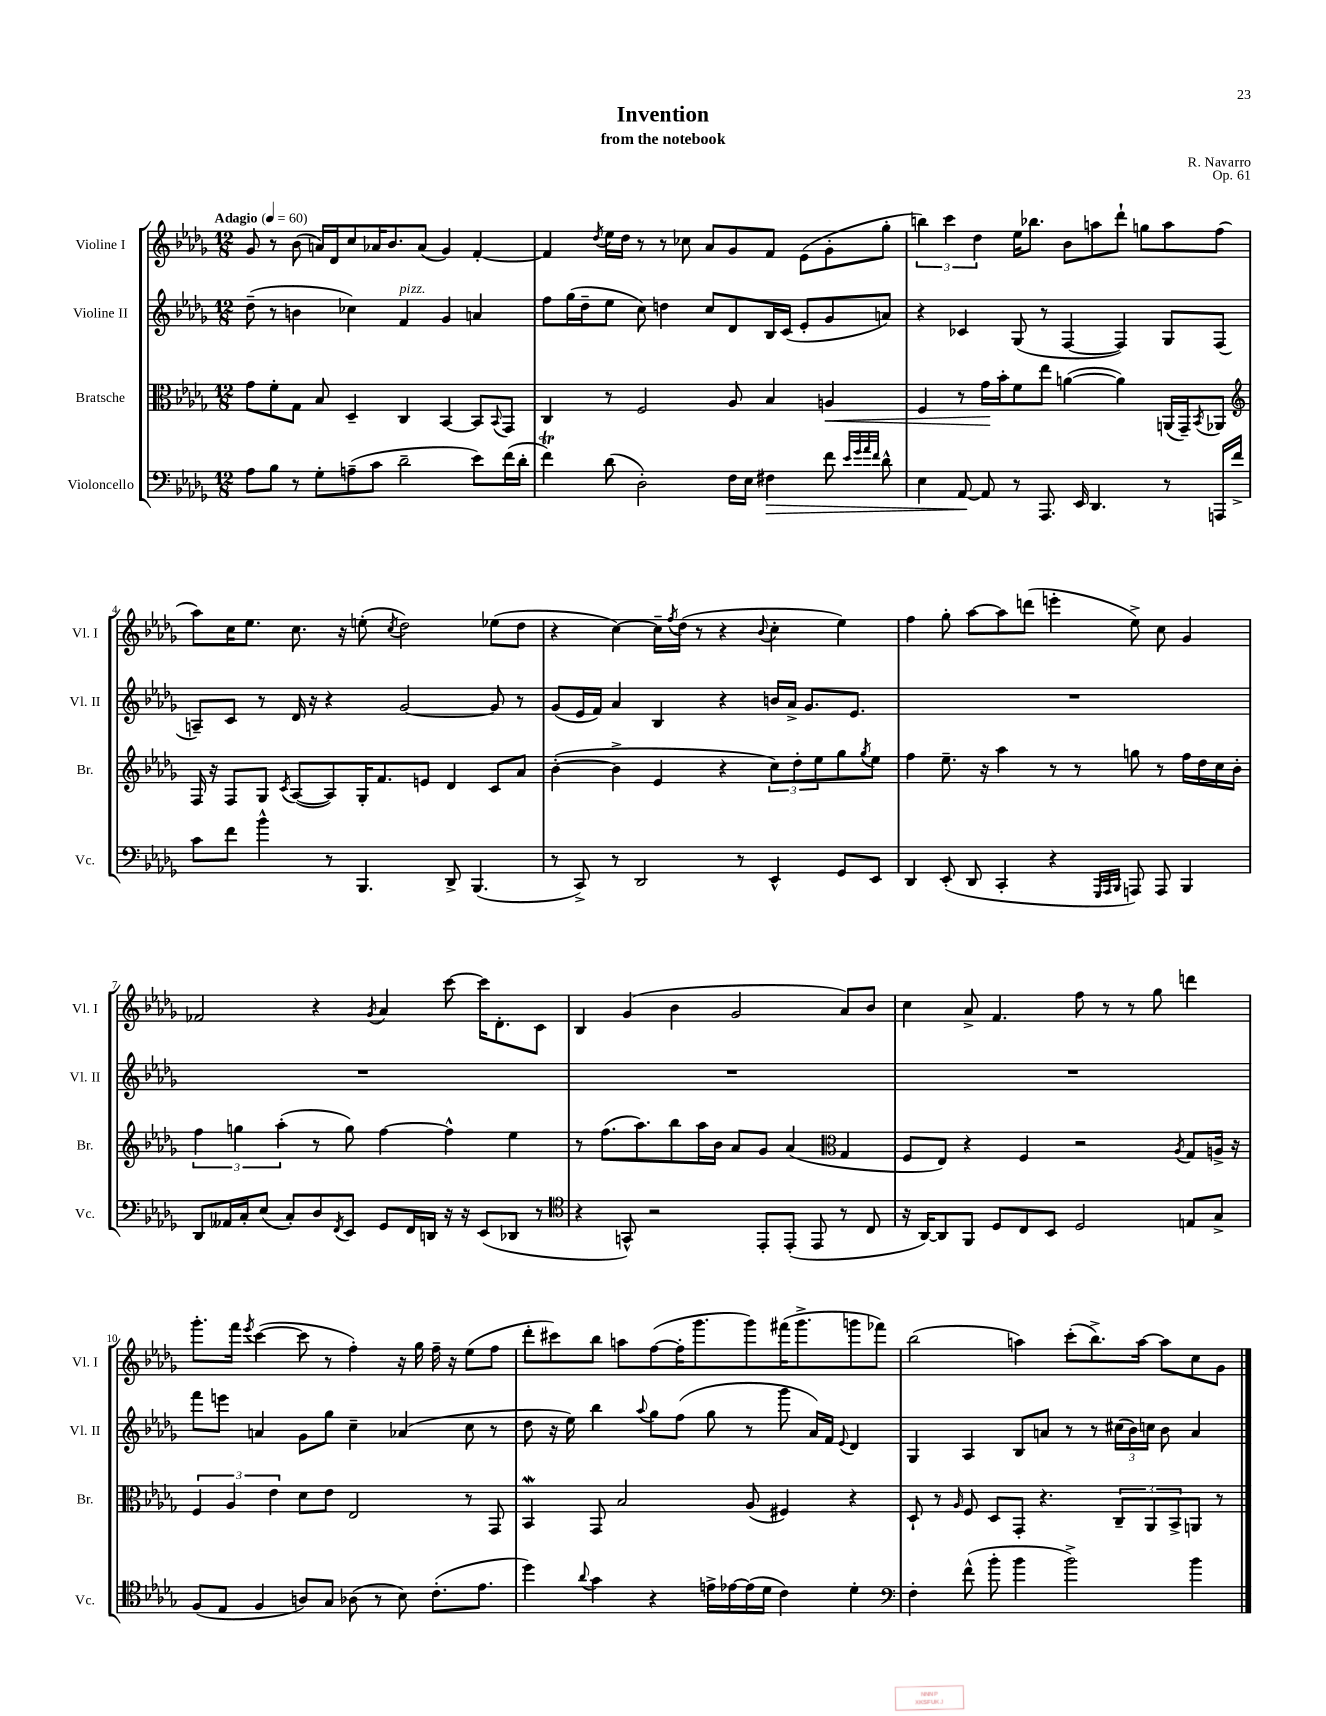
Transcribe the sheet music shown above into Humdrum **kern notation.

**kern	**dynam	**kern	**dynam	**kern	**kern
*part4	*part4	*part3	*part3	*part2	*part1
*staff4	*staff4	*staff3	*staff3	*staff2	*staff1
*I"Violoncello	*	*I"Bratsche	*	*I"Violine II	*I"Violine I
*I'Vc.	*	*I'Br.	*	*I'Vl. II	*I'Vl. I
*clefF4	*	*clefC3	*	*clefG2	*clefG2
*k[b-e-a-d-g-]	*	*k[b-e-a-d-g-]	*	*k[b-e-a-d-g-]	*k[b-e-a-d-g-]
*M12/8	*	*M12/8	*	*M12/8	*M12/8
*MM60	*	*MM60	*	*MM60	*MM60
=1	=1	=1	=1	=1	=1
!	!	!	!	!	!LO:TX:a:B:t=Adagio
8A-\L	.	8g-\L	.	(8dd-~\	8g-/
8B-\J	.	8f'\	.	8r	8r
8r	.	8G-\J	.	4bn\	(8b-\
8G-'\L	.	8B-/	.	.	16an/LL)
.	.	.	.	.	16d-/J
(8An~\	.	4D-~/	.	4cc-X\)	8cc/
8c\J	.	.	.	.	16a-X/K
.	.	.	.	.	8.b-/
!	!	!	!	!LO:TX:a:i:t=pizz.	!
2d-~\	.	4C/	.	4f/	.
.	.	.	.	.	(8a-/J
.	.	[4BB-/	.	4g-/	4g-/)
8e-\L)	.	8BB-/L]	.	4an/	[4f'/
.	.	8qqBB-/	.	.	.
(16f\L	.	8GG-/J	.	.	.
16d-'\JJ	.	.	.	.	.
=2	=2	=2	=2	=2	=2
4ft\)	.	4C/	.	8ff\L	4f/]
.	.	.	.	(16gg-\L	.
.	.	.	.	16dd-~\J	.
.	.	.	.	.	8qdd-/
(8d-\	.	8r	.	8ee-\J	16ee-\LL
.	.	.	.	.	16dd-\JJ
2D-'\)	.	2F/	.	8cc\)	8r
.	.	.	.	4ddn\	8r
.	.	.	.	.	8cc-X\
.	.	.	.	8cc/L	8a-/L
16F\LL	.	8A-/	.	8d-/	8g-/
16E-\JJ	.	.	.	.	.
!	!LO:HP:b	!	!	!	!
4F#X\	>	4B-/	.	16B-/L	8f/J
.	.	.	.	(16c/JJ	.
.	.	.	.	8e-'/L	(8e-\L
!	!	!	!LO:HP:b	!	!
8f\	.	4An/	<	8g-/	8g-'\
32qqe-/LLL	.	.	.	.	.
32qqg-/	.	.	.	.	.
32qqa-/	.	.	.	.	.
32qqf/JJJ	.	.	.	.	.
8d-^^\	.	.	.	8an/J)	8gg-'\J
=3	=3	=3	=3	=3	=3
4E-\	.	4F/	.	4r	6bbn\)
.	.	.	.	.	6ccc\
[8AA-/	.	8r	.	4c-X/	.
.	.	.	.	.	6dd-\
8AA-/]	]	16g-\LL	.	.	.
.	.	16b-'\J	[	.	.
8r	.	8f\	.	(8G-/	16ee-\KL
.	.	.	.	.	8.bb-X\J
8.AAA-/	.	8ee-\J	.	8r	.
.	.	([4an\	.	[4F/	8b-\L
16EE-/	.	.	.	.	.
4.DD-/	.	.	.	.	8aan\
.	.	4a\])	.	4F/])	8ddd-`\J
.	.	.	.	.	8ggn\L
8r	.	(16AAn/LL	.	8G-/L	8aa\
.	.	16GG-~/J)	.	.	.
.	.	8qBB-/	.	.	.
16AAAn/LL	.	8AA-X/J	.	(8F/J	(8ff\J
16f^/JJ	.	.	.	.	.
!!LO:LB:g=z
=4	=4	=4	=4	=4	=4
*	*	*clefG2	*	*	*
8c\L	.	16F/	.	8An~/L)	8aa-\L)
.	.	16r	.	.	.
8f\J	.	8F/L	.	8c/J	16cc\K
.	.	.	.	.	8.ee-\J
4b-^^\	.	8G-/J	.	8r	.
.	.	8qc/	.	.	.
.	.	([8A-/L	.	16d-/	8.cc\
.	.	.	.	16r	.
8r	.	8A-/])	.	4r	.
.	.	.	.	.	16r
4.BBB-/	.	16G-'/K	.	.	(8een'\
.	.	8.f/	.	.	.
.	.	.	.	.	8qcc/
.	.	.	.	[2g-/	2dd-\)
.	.	8en/J	.	.	.
8DD-^/	.	4d-/	.	.	.
(4.BBB-/	.	.	.	.	.
.	.	8c/L	.	8g-/]	(8ee-X\L
.	.	8a-/J	.	8r	8dd-\J
=5	=5	=5	=5	=5	=5
8r	.	([4b-'\	.	(8g-/L	4r
8CC^/)	.	.	.	16e-/L	.
.	.	.	.	16f/JJ)	.
8r	.	4b-^\]	.	4a-/	[4cc\)
2DD-/	.	.	.	.	.
.	.	4e-/	.	4B-/	16cc~\LL]
.	.	.	.	.	8qff/
.	.	.	.	.	(16dd-\JJ
.	.	.	.	.	8r
.	.	4r	.	4r	4r
8r	.	.	.	.	.
.	.	.	.	.	8qqb-/
4EE-^^/	.	12cc\L)	.	16bn/LL	4cc'\
.	.	.	.	16a-^/JJ	.
.	.	12dd-'\	.	.	.
.	.	.	.	8.g-/L	.
.	.	12ee-\	.	.	.
8GG-/L	.	8gg-\	.	.	4ee-\)
.	.	.	.	8.e-/J	.
.	.	8qgg-/	.	.	.
8EE-/J	.	8ee-\J	.	.	.
=6	=6	=6	=6	=6	=6
4DD-/	.	4ff\	.	1.r	4ff\
(8EE-'/	.	8.ee-~\	.	.	8gg-'\
8DD-/	.	.	.	.	[8aa-\L
.	.	16r	.	.	.
4CC'/	.	4aa-\	.	.	8aa-\]
.	.	.	.	.	(8dddn\J
4r	.	8r	.	.	4eeen'\
.	.	8r	.	.	.
32qqGGG-/LLL	.	.	.	.	.
32qqAAA-/	.	.	.	.	.
32qqBBB-/JJJ	.	.	.	.	.
8AAAn/)	.	8ggn\	.	.	8ee-^\)
8AAA/	.	8r	.	.	8cc\
4BBB-/	.	16ff\LL	.	.	4g-/
.	.	16dd-\	.	.	.
.	.	16cc\	.	.	.
.	.	16b-'\JJ	.	.	.
!!LO:LB:g=z
=7	=7	=7	=7	=7	=7
8DD-/L	.	6ff\	.	1.r	2f-X/
16AA--X/L	.	.	.	.	.
.	.	6ggn\	.	.	.
16C'/J	.	.	.	.	.
(8E-/J	.	.	.	.	.
.	.	(6aa-'\	.	.	.
8C'/L)	.	.	.	.	.
8D-/	.	8r	.	.	4r
8qFF/	.	.	.	.	.
8EE-/J	.	8gg\)	.	.	.
.	.	.	.	.	8qg-/
8GG-/L	.	[4ff\	.	.	4a-/
16FF/L	.	.	.	.	.
16DDn/JJ	.	.	.	.	.
16r	.	4ff^^\]	.	.	[8ccc\
16r	.	.	.	.	.
(8EE-/L	.	.	.	.	16ccc\KL]
.	.	.	.	.	8.d-'\
8DD-X/J	.	4ee-\	.	.	.
8r	.	.	.	.	8c\J
=8	=8	=8	=8	=8	=8
*clefC4	*	*	*	*	*
4r	.	8r	.	1.r	4B-/
.	.	(8.ff\L	.	.	.
8GGn^^/)	.	.	.	.	(4g-/
.	.	8.aa-\)	.	.	.
2r	.	.	.	.	.
.	.	8bb-\	.	.	4b-\
.	.	16aa-\L	.	.	.
.	.	16b-\JJ	.	.	.
.	.	8a-/L	.	.	2g-/
8EE-'/L	.	8g-/J	.	.	.
(8EE-'/J	.	(4a-/	.	.	.
8EE-/	.	.	.	.	.
*	*	*clefC3	*	*	*
8r	.	4G-/	.	.	8a-/L)
8C/	.	.	.	.	8b-/J
=9	=9	=9	=9	=9	=9
16r	.	8F/L	.	1.r	4cc\
[16AA-/KL)	.	.	.	.	.
8AA-/]	.	8E-/J)	.	.	.
8FF/J	.	4r	.	.	8a-^/
8D-/L	.	.	.	.	4.f/
8C/	.	4F/	.	.	.
8BB-/J	.	.	.	.	.
2D-/	.	2r	.	.	8ff\
.	.	.	.	.	8r
.	.	.	.	.	8r
.	.	.	.	.	8gg-\
.	.	8qA-/	.	.	.
8En/L	.	8G-/L	.	.	4dddn\
8G-^/J	.	16An^/Jk	.	.	.
.	.	16r	.	.	.
!!LO:LB:g=z
=10	=10	=10	=10	=10	=10
(8F/L	.	6F/	.	8fff\L	8.ggg-'\L
8E-/J	.	.	.	8eeen\J	.
.	.	6A-/	.	.	.
.	.	.	.	.	16fff\Jk
.	.	.	.	.	8qeee-/
4F/	.	.	.	4an/	([4ccc\
.	.	6e-\	.	.	.
8An/L)	.	8d-\L	.	8g-\L	8ccc\]
8G-/J	.	8e-\J	.	8gg-\J	8r
(8A-X\	.	2E-/	.	4cc~\	4ff'\)
8r	.	.	.	.	.
8B-\)	.	.	.	(4a-X/	16r
.	.	.	.	.	16gg-\
(8.c'\L	.	.	.	.	16ff~\
.	.	.	.	.	16r
.	.	8r	.	8cc\	(8ee-\L
8.e-\J	.	.	.	.	.
.	.	8GG-/	.	8r	8ff\J
=11	=11	=11	=11	=11	=11
4dd-\)	.	4BB-W/	.	8dd-\	8ddd-'\L
.	.	.	.	16r	8ccc#X\)
.	.	.	.	16ee-\)	.
8qqa-/	.	.	.	.	.
4g-\	.	8GG-/	.	4bb-\	8bb-\J
.	.	2B-/	.	.	8aan\L
.	.	.	.	8qqaa-/	.
4r	.	.	.	8gg-\L	([8ff\
.	.	.	.	(8ff\J	16ff'\K]
.	.	.	.	.	8.ggg-\
16en^\LL	.	.	.	8gg-\	.
[16e-X\	.	.	.	.	.
(16e-\]	.	(8A-/	.	8r	8ggg-\)
16d-\JJ	.	.	.	.	.
4c\)	.	4F#X/)	.	8ggg-\	(16fff#X\K
.	.	.	.	.	8.ggg-^\
.	.	.	.	16a-/LL)	.
.	.	.	.	16f/JJ	.
.	.	.	.	8qqe-/	.
4d-'\	.	4r	.	4d-/	8gggn\
.	.	.	.	.	8fff-X\J)
=12	=12	=12	=12	=12	=12
*clefF4	*	*	*	*	*
4F'\	.	8D-`/	.	4G-/	(2bb-\
.	.	8r	.	.	.
.	.	16qqA-/	.	.	.
(8f^^\	.	8F/	.	4A-/	.
8b-'\	.	8D-/L	.	.	.
4b-\	.	8GG-'/J	.	8B-/L	4aan\)
.	.	4.r	.	8an/J	.
2b-^\)	.	.	.	8r	(8ccc'\L
.	.	.	.	8r	8.bb-^\)
.	.	12C~/L	.	(24cc#X\LL	.
.	.	.	.	24b-\)	.
.	.	.	.	.	[16aa\Jk
.	.	12AA-/	.	24ccn\JJ	.
.	.	.	.	8b-\	8aa\L]
.	.	12BB-^/	.	.	.
4b-\	.	8AAn/J	.	4a/	8cc\
.	.	8r	.	.	8g-\J
==	==	==	==	==	==
*-	*-	*-	*-	*-	*-
